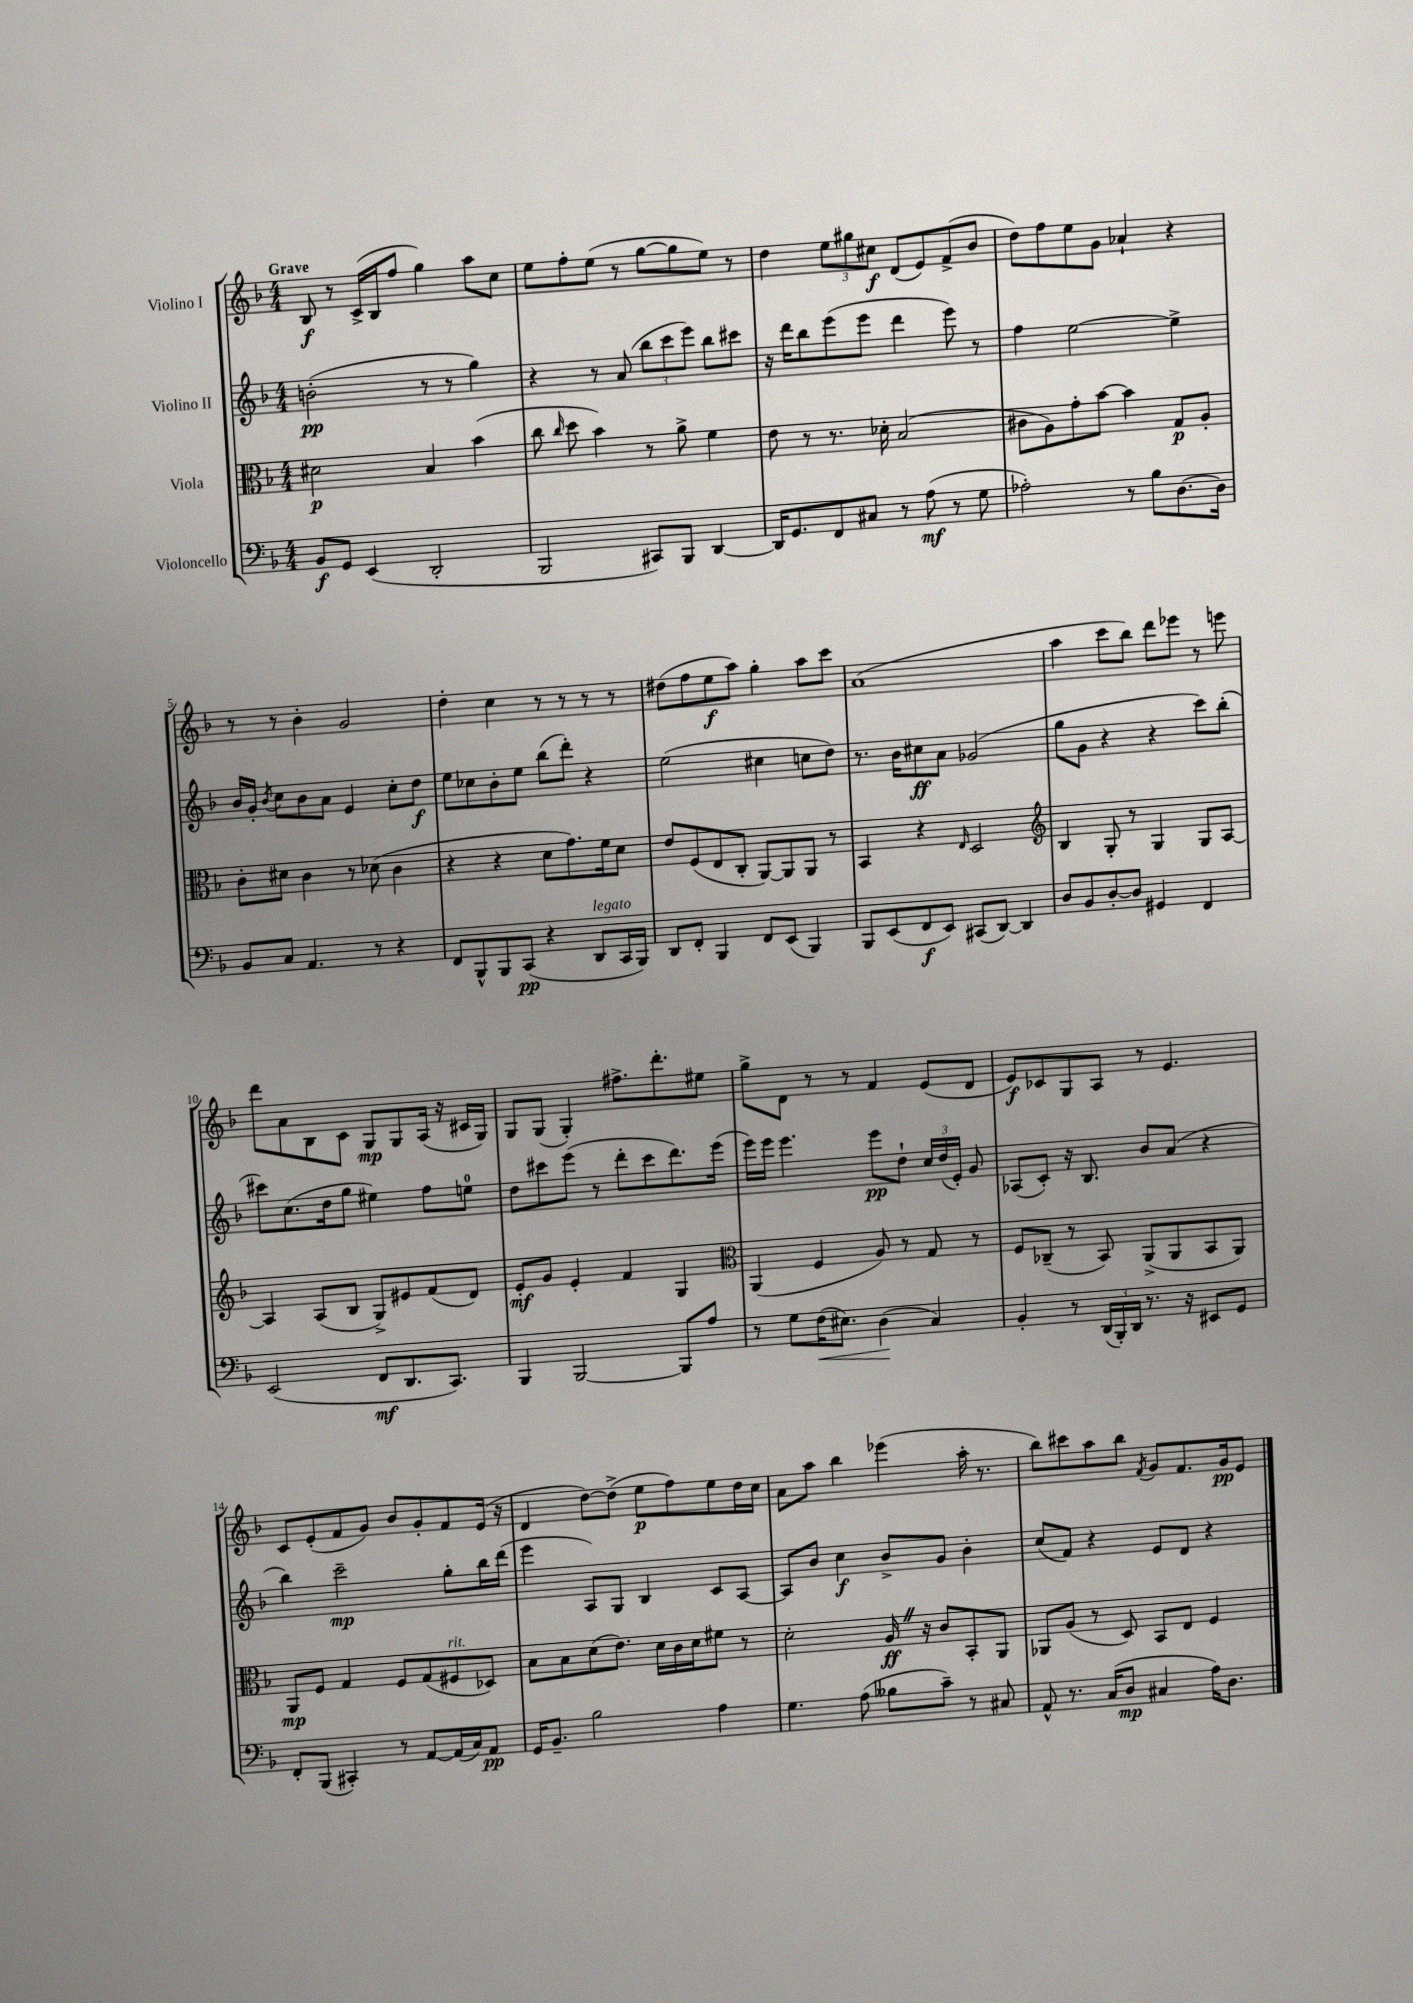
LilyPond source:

<<
\new StaffGroup <<
\new Staff = "s0" \with { instrumentName = "Violino I" } {
    \clef treble \key f \major \numericTimeSignature \time 4/4 \tempo "Grave"
    \autoBeamOff bes8\f r8 c'16[->( bes16 f''8] g''4) a''8[ c''8] |
    e''8[ f''8-. e''8]( r8 g''8[~ g''8 e''8]) r8 |
    d''4 \tuplet 3/2 { e''8[ gis''8 cis''8]\f } d'8[( e'8) f'8->( bes'8] |
    d''8[) f''8 e''8 g'8] aes'4-! r4 |
    r8 r8 bes'4-. g'2 |
    d''4-. c''4 r8 r8 r8 r8 |
    dis''8[( f''8 e''8\f a''8]) g''4-. a''8[ c'''8] |
    a'1( |
    a''4 c'''8[ bes''8]) d'''8[ ees'''8] r8 e'''8 |
    d'''8[ a'8 bes8 c'8] g8[\mp g8 a16]( r16 cis'16[ g16]) |
    g8[ g8]( g4-.) fis''8.[-> d'''8.-. eis''8] |
    g''8[-> d'8] r8 r8 f'4 e'8[( d'8] |
    e'8[\f) ces'8 g8 a8] r8 e'4. |
    c'8[ e'8-.( f'8 g'8]) bes'8[ g'8-. f'8 e'16]( r16 |
    d'4 d''8[~) d''8]->( e''8[\p f''8) e''8 d''16 c''16] |
    a'8[ a''8] bes''4 ees'''4( a''16-. r8. |
    bes''8[) cis'''8 a''8 bes''8] \acciaccatura { f'8 } g'8[ f'8. g'16\pp e'8] \bar "|." |
}
\new Staff = "s1" \with { instrumentName = "Violino II" } {
    \clef treble \key f \major \numericTimeSignature \time 4/4
    \autoBeamOff b'2-.\pp( r8 r8 g''4) |
    r4 r8 a'8( \tuplet 3/2 { bes''8[ c'''8 e'''8]) } bes''8[ cis'''8] |
    r16 d'''16[ bes''8 e'''8( e'''8] d'''4 e'''8) r8 |
    f''4 e''2~ e''4-> |
    bes'16[ g'16]-. \acciaccatura { bes'8 } c''8[ bes'8 a'8] e'4 c''8[-. d''8]\f |
    e''8[ ces''8 bes'8-. e''8] bes''8[( d'''8]-.) r4 |
    e''2( cis''4 c''8[ d''8]) |
    r8. bes'16[ cis''8\ff a'8] ges'2( |
    g''8[ g'8] r4 r4 c'''8[) bes''8]-.( |
    cis'''8[) c''8.( d''16 g''8] eis''4) f''8[ e''8]-0 |
    d''8[ cis'''8 e'''8]( r8 d'''8[-. cis'''8 d'''8.) e'''16]( |
    e'''16[) e'''16] e'''4. e'''8[\pp d''8]-! \tuplet 3/2 { c''16[ d''16( e'16]-.) } g'8 |
    aes8[( c'8]-.) r16 bes8. bes'8[ a'8]( r4 |
    bes''4) c'''2--\mp g''8[-. bes''16 d'''16]( |
    e'''4 a8[) g8] bes4 c'8[ a8]~ |
    a8[ bes'8] c''4\f bes'8[-> g'8] bes'4-. |
    c''8[( f'8]) r4 e'8[ d'8] r4 \bar "|." |
}
\new Staff = "s2" \with { instrumentName = "Viola" } {
    \clef alto \key f \major \numericTimeSignature \time 4/4
    \autoBeamOff dis'2\p bes4 bes'4( |
    c''8 \grace { c''16 } d''8 bes'4) r8 a'8-> f'4 |
    e'8 r8 r8. des'16-. bes2( |
    cis'8[ a8) g'8-. bes'8]~ bes'4 g8[\p a8]-. |
    c'8[-. dis'8] c'4 r8 des'8( c'4 |
    r4 r4 d'8[ g'8.) f'16 d'8] |
    e'8[ f8( e8 c8]-. a,8[~) a,8 a,8] r8 |
    bes,4 r4 \grace { e16 } d2 |
    \clef treble bes4 g8-. r8 g4 g8[ a8]~ |
    a4 a8[( bes8] g8[->) eis'8 f'8( d'8]) |
    e'8[-.\mf g'8] e'4-. f'4 g4 |
    \clef alto a,4( f4 a8) r8 g8 r8 |
    f8[ ces8]--( r8 bes,8) a,8[->( a,8 bes,8 a,8]) |
    a,8[\mp f8] g4 f8[ g8( fis8^\markup { \italic "rit." } des8]) |
    bes8[ bes8 d'8( e'8.]) d'16[ c'16 d'16 fis'8] r8 |
    d'2-. a16\ff \once \override BreathingSign.text = \markup { \musicglyph "scripts.caesura.straight" } \breathe r16 c'8[ bes,8-. a,8] |
    aes,8[ a8]( r8 d8) bes,8[ e8] f4 \bar "|." |
}
\new Staff = "s3" \with { instrumentName = "Violoncello" } {
    \clef bass \key f \major \numericTimeSignature \time 4/4
    \autoBeamOff bes,8[\f g,8] e,4( d,2-. |
    bes,,2 cis,8[) bes,,8] d,4~ |
    d,16[ g,8. f,8 cis8] r8 a8\mf( r8 g8 |
    aes2-.) r8 bes8[ d8.~ d16] |
    bes,8[ c8] a,4. r8 r4 |
    f,8[ bes,,8-^ bes,,8 c,8]\pp( r4 d,8[^\markup { \italic "legato" } c,16 bes,,16]) |
    d,8[ f,8]-. bes,,4 f,8[ e,8]( bes,,4) |
    bes,,8[ e,8( f,8\f e,8]) cis,8[( d,8]~) d,4 |
    d8[ bes,8 d8~-. d8] gis,4 f,4 |
    e,2( f,8[\mf d,8. c,8.]) |
    bes,,4 bes,,2~ bes,,8[ a8] |
    r8 g8[ f16\<( eis8.]) d4\!( c4) |
    bes,4-. r8 \tuplet 3/2 { d,16[( bes,,16-.) d,16] } r8. r16 eis,8[ g,8] |
    f,8[-. bes,,8]( cis,4-.) r8 a,8[~ a,16( c16) a,8]\pp |
    g,16[ bes,8.]-- bes2 a4 |
    g4. a8( beses8[ c'8]--) r8 cis8 |
    a,8-^ r8. c16[( d8]\mp cis4 a16[) d8.] \bar "|." |
}
>>
>>
